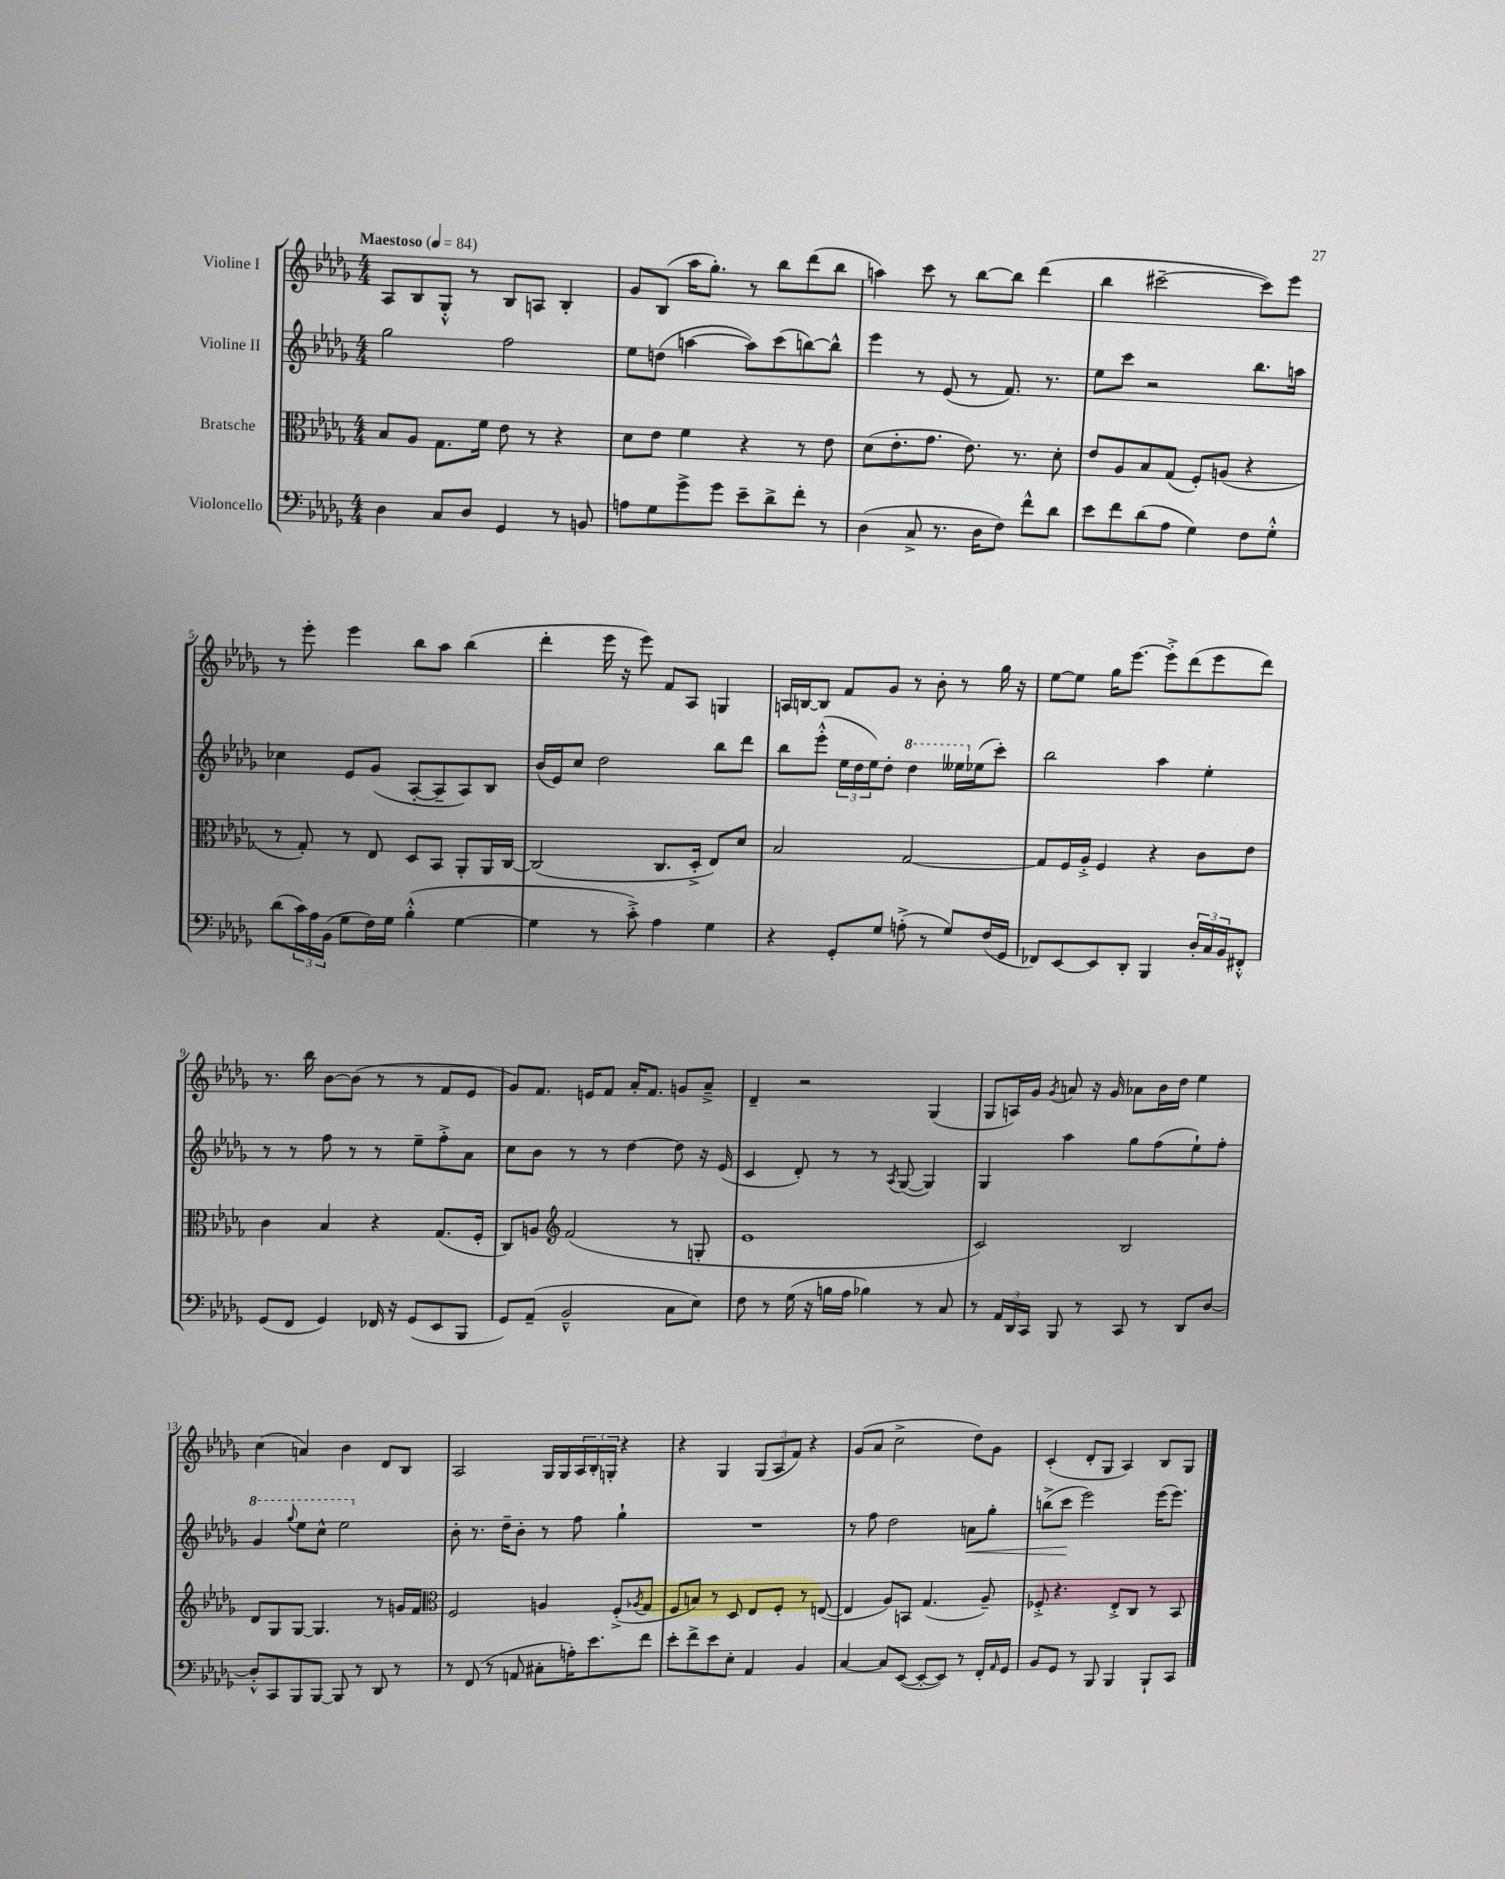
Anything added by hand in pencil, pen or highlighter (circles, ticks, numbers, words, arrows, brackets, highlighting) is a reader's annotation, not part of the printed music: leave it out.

**kern	**kern	**kern	**kern
*staff4	*staff3	*staff2	*staff1
*clefF4	*clefC3	*clefG2	*clefG2
*k[b-e-a-d-g-]	*k[b-e-a-d-g-]	*k[b-e-a-d-g-]	*k[b-e-a-d-g-]
*M4/4	*M4/4	*M4/4	*M4/4
*MM84	*MM84	*MM84	*MM84
4D-	8B-	2gg-	8A-
.	8A-	.	8B-
8C	8.G-	.	8G-'^^
8D-	.	.	8r
.	16f	.	.
4GG-	8e-	2ff	8B-
.	8r	.	8A
8r	4r	.	4B-'
8BB	.	.	.
=	=	=	=
8A	8d-	8ee-	8g-
8G-	8e-	(8dd	(8B-
8g-^	4f	[4aa	16aa-
.	.	.	8.gg-')
8g-	.	.	.
8e-~	4r	8aa])	8r
8d-^	.	(8ccc	8bb-
8f'	8r	[8bb)	(8ddd-
8r	8e-	8bb^^]	8bb-
=	=	=	=
(4D-	(8d-	4eee-	4aa)
.	8.e-'	.	.
8C^	.	8r	8ccc
.	8.g-	.	.
8.r	.	(8e-	8r
.	8.e-)	8r	[8bb-
16D-	.	.	.
8F)	.	8.f)	8bb-]
.	8.r	.	.
8f^^	.	.	(4ddd-
.	.	8.r	.
8d-	8d-'	.	.
=	=	=	=
8e-	8e-	8ee-	4bb-
8f	8A-	8ccc	.
(8d-	8B-	2r	[2ccc#~
8A-	(8G-	.	.
4G-)	8F')	.	.
.	(8A	.	.
8F	4r	8.bb-	8ccc#])
8G-'^^	.	.	8eee-
.	.	16aa	.
=	=	=	=
(8d-	8r	4cc-	8r
24c)	8G-')	.	8eee-'
24A-	.	.	.
(24BB-	.	.	.
8G-	8r	8e-	4eee-
16F)	8E-	(8g-	.
16G-	.	.	.
(4B-'^^	8D-	[8A-'	8bb-
.	8BB-	8A-~]	8aa-
[4G-	8AA-'	8A-)	(4bb-
.	16AA-	8B-	.
.	[16C	.	.
=	=	=	=
4G-]	(2C]	(16b-	4ddd-'
.	.	16e-)	.
.	.	8cc	.
8r	.	2dd-	16eee-
.	.	.	16r
8c'^)	.	.	8eee-)
4A-	8.C	.	8f
.	.	.	8A-
.	16D-'^	.	.
4G-	8E-)	8bb-	4G
.	8d-	8ddd-	.
=	=	=	=
4r	2B-	8bb-	16A
.	.	.	[16B
.	.	(8eee-'^^	8B]
8GG-'	.	24ee-	8f
.	.	24dd-	.
.	.	24ee-)	.
8G-	.	8dd-'	8g-
(8A'^	[2G-	4ddd-	8r
8r	.	.	8b-'
8G-)	.	16eee--	8r
.	.	(16ee-	.
(16F	.	8ccc')	16gg-
16GG-	.	.	16r
=	=	=	=
8FF-)	8G-]	2bb-	[8ee-
[8EE-	16F	.	8ee-]
.	16A-'^	.	.
8EE-]	4F	.	16gg-
.	.	.	[8.eee-
8DD-'	.	.	.
4BBB-	4r	4aa-	8eee-'^]
.	.	.	(8ddd-
24D-'	8c	4ee-'	8eee-
24C	.	.	.
24BB-	.	.	.
8FF#'^^	8e-	.	8ddd-)
=	=	=	=
(8GG-	4c	8r	8.r
8FF	.	8r	.
.	.	.	16bb-
4GG-)	4B-	8ff	[8b-
.	.	8r	(8b-]
16FF-	4r	8r	8r
16r	.	.	.
(8GG-	.	8ee-~	8r
8EE-	(8.G-	8ff'^	8f
8BBB-	.	8a-	8e-
.	16F'	.	.
=	=	=	=
8GG-)	8C)	8cc	8g-)
(8AA-~	8A	8b-	8.f
*	*clefG2	*	*
2BB-~^^	(2f	8r	.
.	.	.	16e
.	.	8r	8f
.	.	[4dd-	16a-'
.	.	.	8.f
8C	8r	8dd-]	8g
8E-)	8G'	16r	8a-~^
.	.	(16e-	.
=	=	=	=
8F	1e-	4c	4d-~
8r	.	.	.
(16G-	.	8d-')	2r
16r	.	.	.
16B	.	8r	.
16A-	.	.	.
4B-)	.	8r	.
.	.	8qA-	.
.	.	([8G-	.
8r	.	4G-])	(4G-
8C	.	.	.
=	=	=	=
8r	2c)	4G-	8G-
24AA-	.	.	16A)
24DD-	.	.	.
.	.	.	16g-
24CC	.	.	.
.	.	.	8qg-
8BBB-	.	4aa-	8a
8r	.	.	16r
.	.	.	16g-
8CC	2B-	8gg-	8a-
8r	.	(8ff	16b-
.	.	.	16dd-
8DD-	.	8ee-`)	4ee-
[8D-	.	8ff'	.
=	=	=	=
8D-'^^]	8d-	4gg-	(4cc
8CC	8G-	.	.
.	.	8qqggg-	.
8BBB-	[8G-	8eee-	4a)
[8BBB-	4.G-]	8ccc^^	.
8BBB-]	.	2eee-	4b-
8r	.	.	.
8DD-	8r	.	8d-
8r	16g	.	8B-
.	16f	.	.
=	=	=	=
*	*clefC3	*	*
8r	2F	8b-'	2A-
(8FF	.	8.r	.
8r	.	.	.
.	.	16dd-~	.
8AA	.	8b-'	.
8C#'	4A	8r	16G-
.	.	.	16G-
16A')	.	8ff	24A-
.	.	.	24B-'
8.e-	.	.	.
.	.	.	24G'
.	(8F'^	4gg-`	4r
.	8qA-	.	.
8f	8G-	.	.
=	=	=	=
8e-'	8F	1r	4r
8f^	8B)	.	.
8e-	8r	.	4G-
8E-'	8D-	.	.
4AA-	8E-	.	(12G-
.	.	.	12A-
.	8F'	.	.
.	.	.	12f)
4BB-	8r	.	4r
.	([8E	.	.
=	=	=	=
[4C	4E]	8r	(8g-
.	.	8ff	8a-
8C]	8A-)	2dd-	2cc^
([8EE-	8BB	.	.
8EE-'_	(4.G-	.	.
8EE-])	.	.	.
8r	.	8a	8dd-)
16FF'	8A-~)	8gg-'	8g-
16qqAA-	.	.	.
16GG-	.	.	.
=	=	=	=
8BB-	8F-'^	(8bb^	(4c'
8GG-	4.r	8ccc	.
8r	.	2eee-)	8d-'
8BBB-	.	.	8G-
4BBB-	8E-'^	.	4A-)
.	8C	.	.
8BBB-`	8r	(16eee-	8B-
.	.	8.eee-)	.
8CC	8BB-	.	8G-
==	==	==	==
*-	*-	*-	*-
